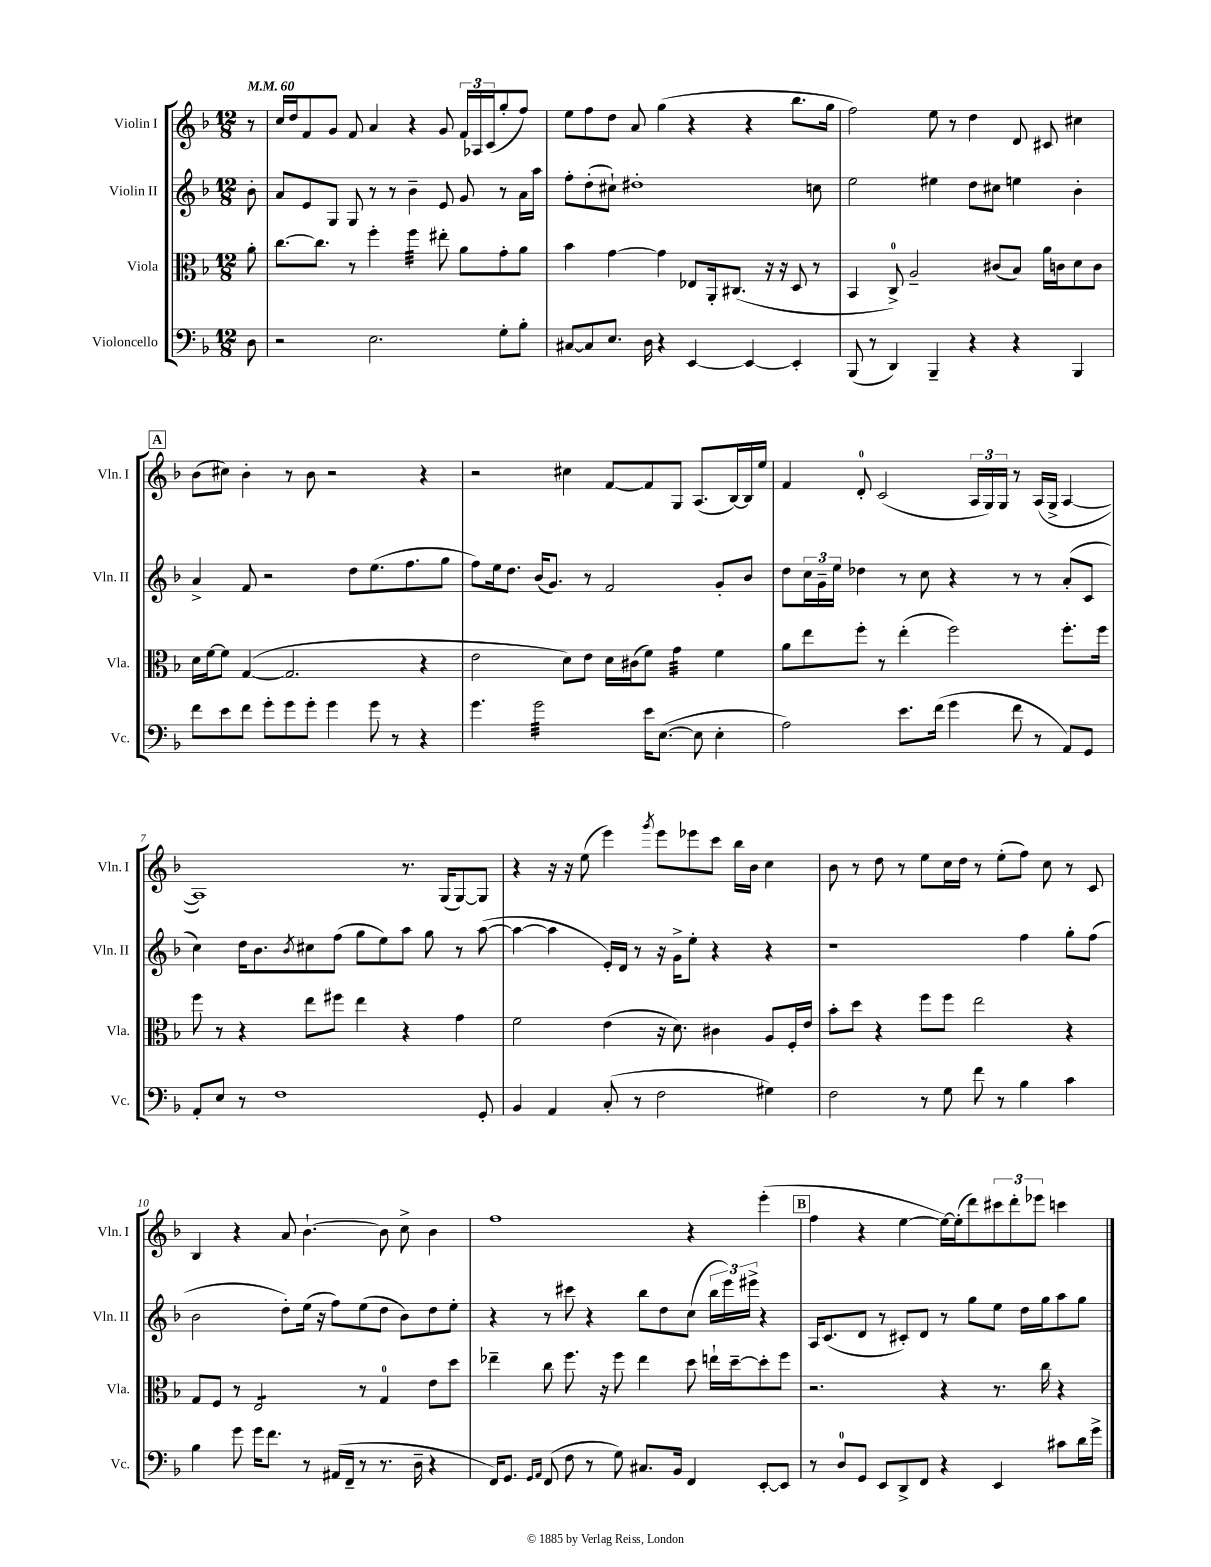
<<
\new StaffGroup <<
\new Staff = "s0" \with { instrumentName = "Violin I" shortInstrumentName = "Vln. I" } {
    \clef treble \key f \major \numericTimeSignature \time 12/8 \partial 8 \tempo 4 = 60
    r8 |
    c''16 d''16 f'8 g'8 f'8 a'4 r4 g'8 \tuplet 3/2 { f'16 aes16 c'16( } g''8-. f''8) |
    e''8 f''8 d''8 a'8 g''4( r4 r4 bes''8. g''16 |
    f''2) e''8 r8 d''4 d'8 cis'8 cis''4 |
    \mark \markup { \box "A" } bes'8( cis''8) bes'4-. r8 bes'8 r2 r4 |
    r2 cis''4 f'8~ f'8 g8 a8.( bes16~) bes16 e''16 |
    f'4 d'8-0-. c'2( \tuplet 3/2 { a16 g16) g16 } r8 a16( g16-> a4~ |
    a1) r8. g16( g8~) g8 |
    r4 r16 r16 e''8( e'''4) \acciaccatura { g'''8 } e'''8 ees'''8 c'''8 bes''16 bes'16 c''4 |
    bes'8 r8 d''8 r8 e''8 c''16 d''16 r8 e''8-.( f''8) c''8 r8 c'8 |
    bes4 r4 a'8 bes'4.~-! bes'8 c''8-> bes'4 |
    f''1 r4 e'''4-.( |
    \mark \markup { \box "B" } f''4 r4 e''4~ e''16~) e''16-.( d'''8) \tuplet 3/2 { cis'''8 d'''8-. ees'''8 } c'''4 \bar "|." |
}
\new Staff = "s1" \with { instrumentName = "Violin II" shortInstrumentName = "Vln. II" } {
    \clef treble \key f \major \numericTimeSignature \time 12/8 \partial 8
    bes'8-. |
    a'8 e'8 g8 g8 r8 r8 bes'4-- e'8 g'8 r8 a'16 a''16 |
    f''8-. d''8-.( cis''8-!) dis''1-. c''8 |
    e''2 eis''4 d''8 cis''8 e''4 bes'4-. |
    \mark \markup { \box "A" } a'4-> f'8 r2 d''8 e''8.( f''8. g''8 |
    f''8) e''16 d''8. bes'16( g'8.) r8 f'2 g'8-. bes'8 |
    d''8 \tuplet 3/2 { c''16 g'16-- e''16 } des''4 r8 c''8 r4 r8 r8 a'8-.( c'8 |
    c''4) d''16 bes'8. \acciaccatura { bes'8 } cis''8 f''8( g''8 e''8) a''8 g''8 r8 a''8~( |
    a''4~ a''4 e'16-.) d'16 r8 r16 g'16-> e''8-. r4 r4 |
    r1 f''4 g''8-. f''8( |
    bes'2 d''8-.) e''16( r16 f''8) e''8( d''8 bes'8) d''8 e''8-. |
    r4 r8 cis'''8 r4 bes''8 d''8 c''8( \tuplet 3/2 { bes''16 e'''16) eis'''16-> } r4 |
    \mark \markup { \box "B" } a16 c'8.( d'8 r8 cis'8-.) d'8 r8 g''8 e''8 d''16 g''16 a''8 g''8 \bar "|." |
}
\new Staff = "s2" \with { instrumentName = "Viola" shortInstrumentName = "Vla." } {
    \clef alto \key f \major \numericTimeSignature \time 12/8 \partial 8
    a'8-. |
    c''8.~ c''8. r8 f''4-. f''4:32 eis''8-. a'8 g'8-. a'8 |
    bes'4 g'4~ g'4 ees8 a,16-. cis8.( r16 r16 d8 r8 |
    bes,4 c8-0->) a2-- cis'8( bes8) a'16 c'16 d'8 c'8 |
    \mark \markup { \box "A" } d'16 f'16~ f'8 g4~( g2. r4 |
    e'2 d'8) e'8 d'16 cis'16( f'8) g'4:32 f'4 |
    a'8 e''8 f''8-. r8 e''4-.( f''2) f''8.-. f''16 |
    f''8 r8 r4 e''8 fis''8 e''4 r4 g'4 |
    f'2 e'4( r16 d'8.) cis'4 a8 f16-. e'16 |
    bes'8-. d''8 r4 f''8 f''8 e''2 r4 |
    g8 f8 r8 e2:8 r8 g4-0 e'8 d''8 |
    ees''4-- c''8 f''8. r16 f''8 ees''4 d''8 e''16-! d''16~-- d''8-. f''8 |
    \mark \markup { \box "B" } r2. r4 r8. c''16 r4 \bar "|." |
}
\new Staff = "s3" \with { instrumentName = "Violoncello" shortInstrumentName = "Vc." } {
    \clef bass \key f \major \numericTimeSignature \time 12/8 \partial 8
    d8 |
    r2 e2. g8-. bes8-. |
    cis8~ cis8 e8. d16 r4 e,4~ e,4~ e,4-. |
    bes,,8( r8 d,4) bes,,4-- r4 r4 bes,,4 |
    \mark \markup { \box "A" } f'8 e'8 f'8 g'8-. g'8 g'8-. g'4 g'8 r8 r4 |
    g'4. g'2:32 e'16 e8.~( e8 e4-. |
    a2) e'8. f'16( g'4 f'8 r8 a,8) g,8 |
    a,8-. e8 r8 f1 g,8-. |
    bes,4 a,4 c8-.( r8 f2 gis4) |
    f2 r8 g8 f'8 r8 bes4 c'4 |
    bes4 g'8 g'16 f'8. r8 ais,16( f,16-- r8 r8. d16-- r4 |
    f,16) g,8. \grace { g,16 a,16 } f,8( f8 r8 g8) cis8. bes,16 f,4 e,8~-. e,8 |
    \mark \markup { \box "B" } r8 d8-0 g,8 e,8 d,8-> f,8 r4 e,4 cis'8 d'16 g'16-> \bar "|." |
}
>>
>>
